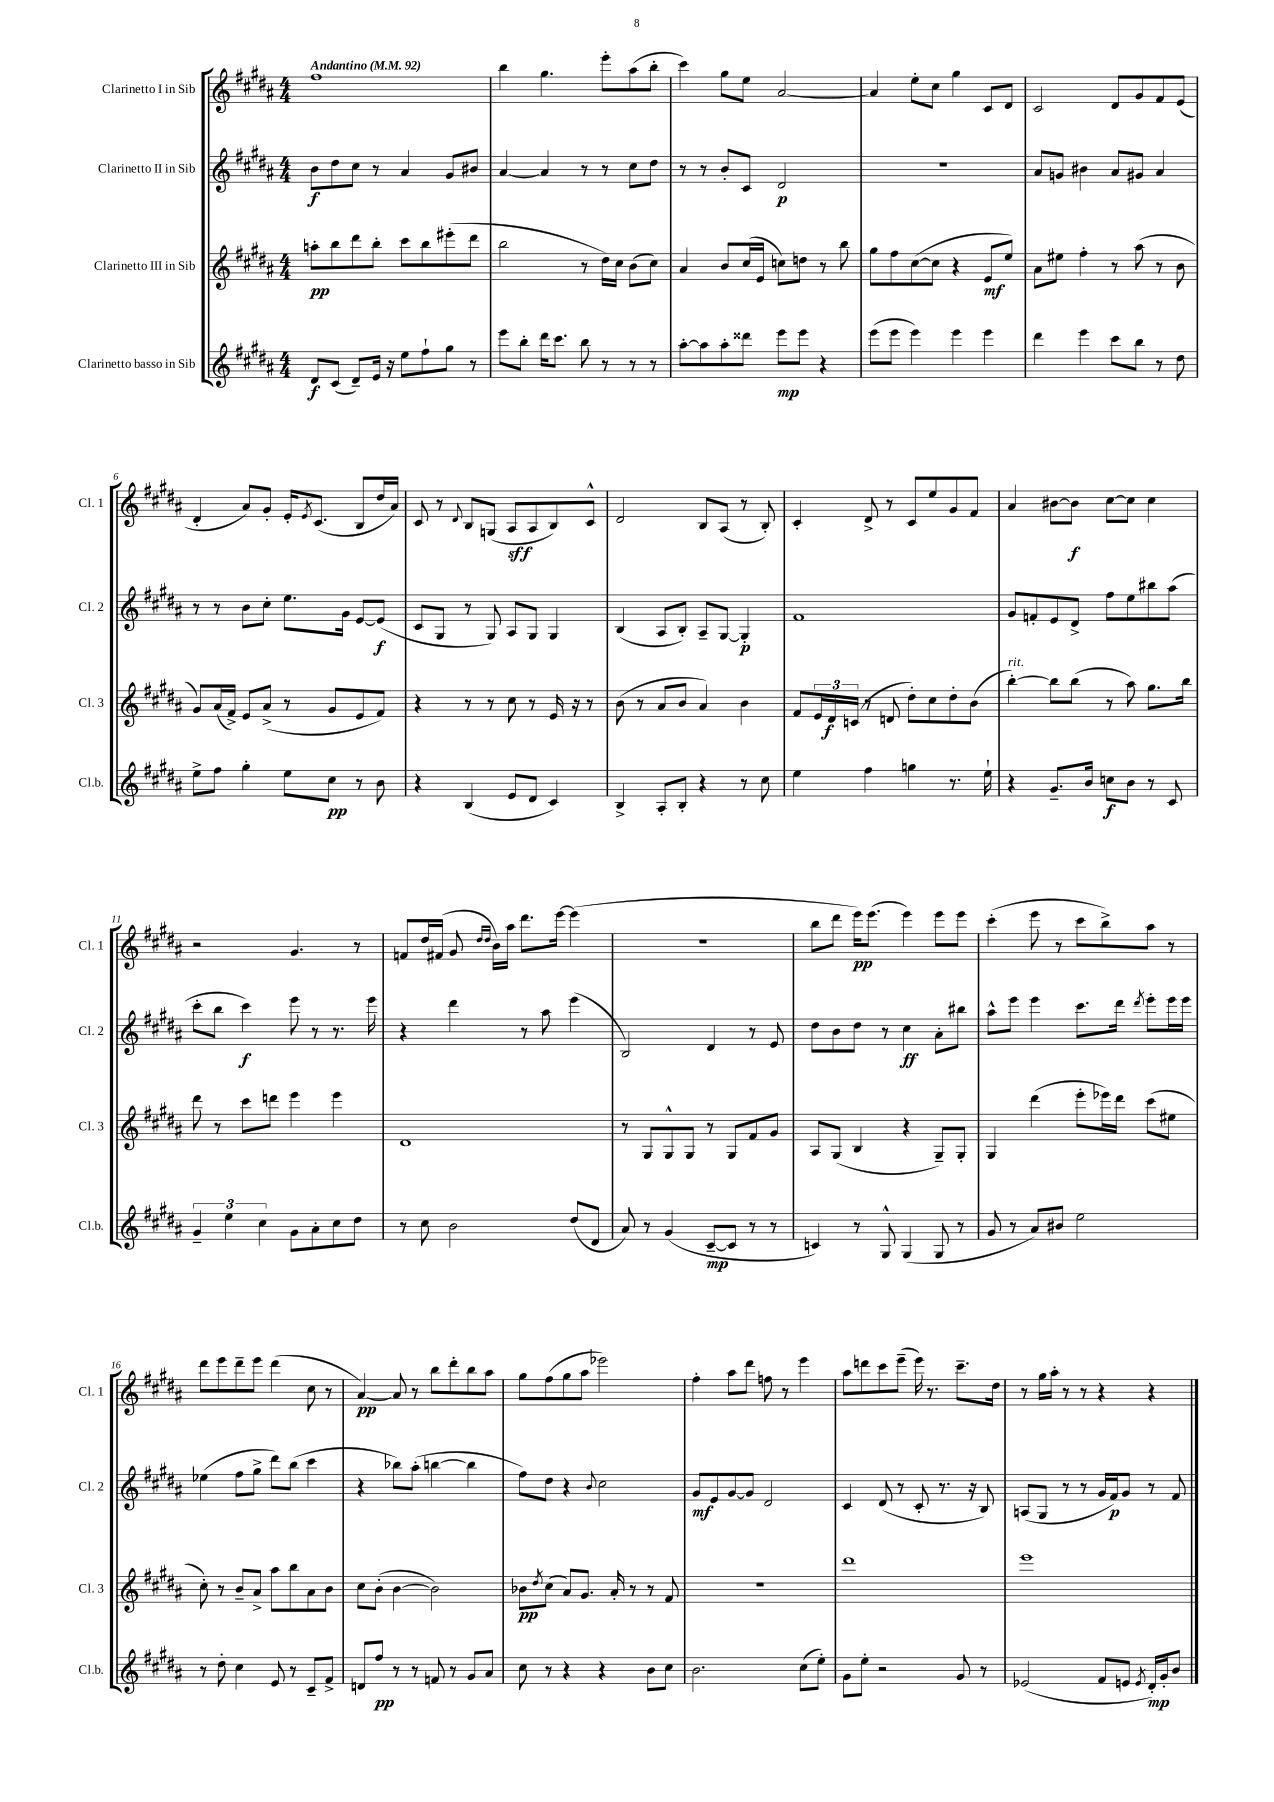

**kern	**kern	**kern	**kern
*staff4	*staff3	*staff2	*staff1
*clefG2	*clefG2	*clefG2	*clefG2
*k[f#c#g#d#a#]	*k[f#c#g#d#a#]	*k[f#c#g#d#a#]	*k[f#c#g#d#a#]
*M4/4	*M4/4	*M4/4	*M4/4
*MM92	*MM92	*MM92	*MM92
8d#/L	8aa'\L	8b\L	1ff#
(8c#/J	8bb\	8dd#\	.
8d#~/L)	8ddd#\	8cc#\J	.
16e/Jk	8bb'\J	8r	.
16r	.	.	.
8ee\L	8ccc#\L	4a#/	.
8ff#`\	8bb\	.	.
8gg#\J	(8eee#'\	8g#/L	.
8r	8ddd#\J	8b#/J	.
=	=	=	=
8eee\L	2bb\	[4a#/	4bb\
8bb'\J	.	.	.
16ddd#\LK	.	4a#/]	4.gg#\
8.ccc#\J	.	.	.
8bb\	8r	8r	.
8r	16dd#\LL)	8r	8eee'\L
.	16cc#\JJ	.	.
8r	(8b\L	8cc#\L	(8aa#\
8r	8cc#\J)	8dd#\J	8bb'\J
=	=	=	=
[8aa#'\L	4a#/	8r	4ccc#\)
8aa#\]	.	8r	.
8aa#'\	8b/L	8b'/L	8gg#\L
8ddd##\J	(16cc#/L	8c#/J	8ee\J
.	16e/JJ	.	.
8eee\L	8cc\L)	2d#/	[2a#/
8eee\J	8dd\J	.	.
4r	8r	.	.
.	8bb\	.	.
=	=	=	=
(8eee\L	8gg#\L	1r	4a#/]
8eee\J	8ff#\	.	.
4eee\)	([8cc#\	.	8ee'\L
.	8cc#\]J	.	8cc#\J
4eee\	4r	.	4gg#\
4eee\	8e/L	.	8c#/L
.	8ee/J)	.	8d#/J
=	=	=	=
4ddd#\	8a#\L	8a#/L	2c#/
.	8ee#\J	8g/J	.
4eee\	4ff#'\	4b#\	.
8ccc#\L	8r	8a#/L	8d#/L
8bb\J	(8aa#\	8g#/J	8g#/
8r	8r	4a#/	8f#/
8dd#\	8b\	.	(8e/J
=	=	=	=
8ee^\L	8g#/L)	8r	4d#'/
8ff#\J	(16a#/L	8r	.
.	16f#^/JJ)	.	.
4gg#'\	8e/L	8b\L	8a#/L)
.	(8a#^/J	8cc#'\J	8g#'/J
8ee\L	8r	8.ee\L	16e'/LK
.	.	.	8qe/
.	.	.	(8.c#/J
8cc#\J	8g#/L	.	.
.	.	16g#\Jk	.
8r	8e/	[8e/L	8B/L
8b\	8f#/J)	(8e/]J	16dd#/L
.	.	.	16a#/JJ)
=	=	=	=
4r	4r	8c#/L	8c#/
.	.	8G#/J	8r
.	.	.	8qqd#/
(4B/	8r	8r	8B/L
.	8r	8G#/)	(8G/J
8e/L	8cc#\	8A#/L	8A#/L
8d#/J	8r	8G#/J	8A#/
4c#/)	16e/	4G#/	8B/)
.	16r	.	.
.	8r	.	8c#^^/J
=	=	=	=
4B^/	(8b\	(4B/	2d#/
.	8r	.	.
8A#'/L	8a#/L	8A#/L	.
8B'/J	8b/J	8B'/J)	.
4r	4a#/)	8A#~/L	8B/L
.	.	[8G#/J	(8A#/J
8r	4b\	4G#'/]	8r
8cc#\	.	.	8B'/)
=	=	=	=
4ee\	8f#/L	1f#	4c#'/
.	24e/L	.	.
.	24d#/	.	.
.	(24c/JJ	.	.
4ff#\	8r	.	8d#^/
.	8d/	.	8r
4gg\	8dd#'\L)	.	8c#/L
.	8cc#\	.	8ee/
8.r	8dd#'\	.	8g#/
.	(8b\J	.	8f#/J
16ee`\	.	.	.
=	=	=	=
4r	[4bb'\)	8g#/L	4a#/
.	.	8f'/	.
8.g#~/L	8bb\]L	8e/	[8b#\L
.	(8bb\J	8d#^/J	8b#\]J
16b/Jk	.	.	.
8cc\L	8r	8ff#\L	[8cc#\L
8b\J	8aa#\)	8ee\	8cc#\]J
8r	8.gg#\L	8bb#\	4cc#\
8c#/	.	(8aa#\J	.
.	16bb\Jk	.	.
=	=	=	=
6g#~/	8ddd#\	8ccc#'\L	2r
.	8r	8bb\J	.
6ee\	.	.	.
.	8ccc#\L	4ccc#\)	.
6cc#\	.	.	.
.	8ddd\J	.	.
8g#\L	4eee\	8eee\	4.g#/
8a#'\	.	8r	.
8cc#\	4eee\	8.r	.
8dd#\J	.	.	8r
.	.	16eee\	.
=	=	=	=
8r	1d#	4r	8f/L
8cc#\	.	.	16dd#/L
.	.	.	(16f#/JJ
2b\	.	4ddd#\	8g#/
.	.	.	16qqdd#/LL
.	.	.	16qqdd#/JJ
.	.	.	16b\LL)
.	.	.	16aa#\JJ
.	.	8r	8.ddd#\L
.	.	8aa#\	.
.	.	.	[16eee\Jk
(8dd#/L	.	(4eee\	(4eee\]
8d#/J	.	.	.
=	=	=	=
8a#/)	8r	2B/)	1r
8r	8G#/L	.	.
(4g#/	8G#^^/	.	.
.	8G#/J	.	.
[8c#~/L	8r	4d#/	.
8c#/]J	8G#/L	.	.
8r	8f#/	8r	.
8r	8g#/J	8e/	.
=	=	=	=
4c/)	8A#/L	8dd#\L	8bb\L
.	(8G#/J	8b\	8ddd#\J
8r	4B/	8dd#\J	16eee\LK)
.	.	.	(8.eee\J
8G#^^/	.	8r	.
(4G#/	4r	4cc#\	4eee\)
8G#/	8G#~/L)	8a#'\L	8eee\L
8r	8G#'/J	8bb#\J	8eee\J
=	=	=	=
8g#/	4G#/	8aa#^^\L	(4ccc#'\
8r	.	8eee\J	.
8a#/L)	(4ddd#\	4eee\	8eee\
8b#/J	.	.	8r
2ee\	8eee'\L	8.ccc#\L	8ccc#\L
.	16eee-\L)	.	8bb^\)
.	16ddd#\JJ	16ddd#\Jk	.
.	.	8qddd#/	.
.	(8ccc#\L	8eee'\L	8aa#\J
.	8ee#\J	16eee\L	8r
.	.	16eee\JJ	.
=	=	=	=
8r	8cc#'\)	(4ee-\	8ddd#\L
8dd#'\	8r	.	8eee\
4cc#\	8b~/L	8ff#\L	8ddd#~\
.	8a#^/J	8gg#^\J	8eee\J
8e/	8aa#\L	8ddd#\L)	(4ddd#\
8r	8bb\	(8bb\J	.
8c#~/L	8a#\	4ccc#\	8cc#\
8f#^/J	8b\J	.	8r
=	=	=	=
8d/L	8cc#\L	4r	[4a#/)
8ff#/J	(8b'\J	.	.
8r	[4b\	8bb-\L)	8a#/]
8r	.	(8aa#'\J	8r
8f/	2b\])	[4bb\	8bb\L
8r	.	.	8ddd#'\
8g#/L	.	4bb\]	8bb\
8a#/J	.	.	8aa#\J
=	=	=	=
8cc#\	8b-\L	8ff#\L)	8gg#\L
.	8qdd#/	.	.
8r	(8cc#\J	8dd#\J	(8ff#\
4r	8a#/L)	4r	8gg#\
.	8.g#/J	.	8aa#\J
.	.	8qqb/	.
4r	.	2cc#\	2eee-\)
.	16a#'/	.	.
.	8r	.	.
8b\L	8r	.	.
8cc#\J	8f#/	.	.
=	=	=	=
2.b\	1r	8g#/L	4ff#'\
.	.	8e/	.
.	.	[8g#/	8aa#\L
.	.	8g#/]J	8ddd#\J
.	.	2d#/	8ff\
.	.	.	8r
(8cc#\L	.	.	4eee\
8ee'\J)	.	.	.
=	=	=	=
8g#\L	1ddd#	4c#/	8aa#\L
8ee'\J	.	.	8ddd\
2r	.	(8d#/	8ccc#\
.	.	8r	(8eee~\J
.	.	8c#'/	16eee\)
.	.	.	8.r
.	.	8.r	.
8g#/	.	.	8.ccc#~\L
.	.	16r	.
8r	.	8B/)	.
.	.	.	16dd#\Jk
=	=	=	=
(2e-/	1eee	(8A/L	8r
.	.	8G#/J	16gg#\LL
.	.	.	16aa#'\JJ
.	.	8r	8r
.	.	8r	8r
8f#/L	.	16g#/LL	4r
.	.	16f#/J)	.
8e/J	.	8g#/J	.
8qe/	.	.	.
16d#'/LL)	.	8r	4r
16g#'/J	.	.	.
8b/J	.	8f#/	.
==	==	==	==
*-	*-	*-	*-
